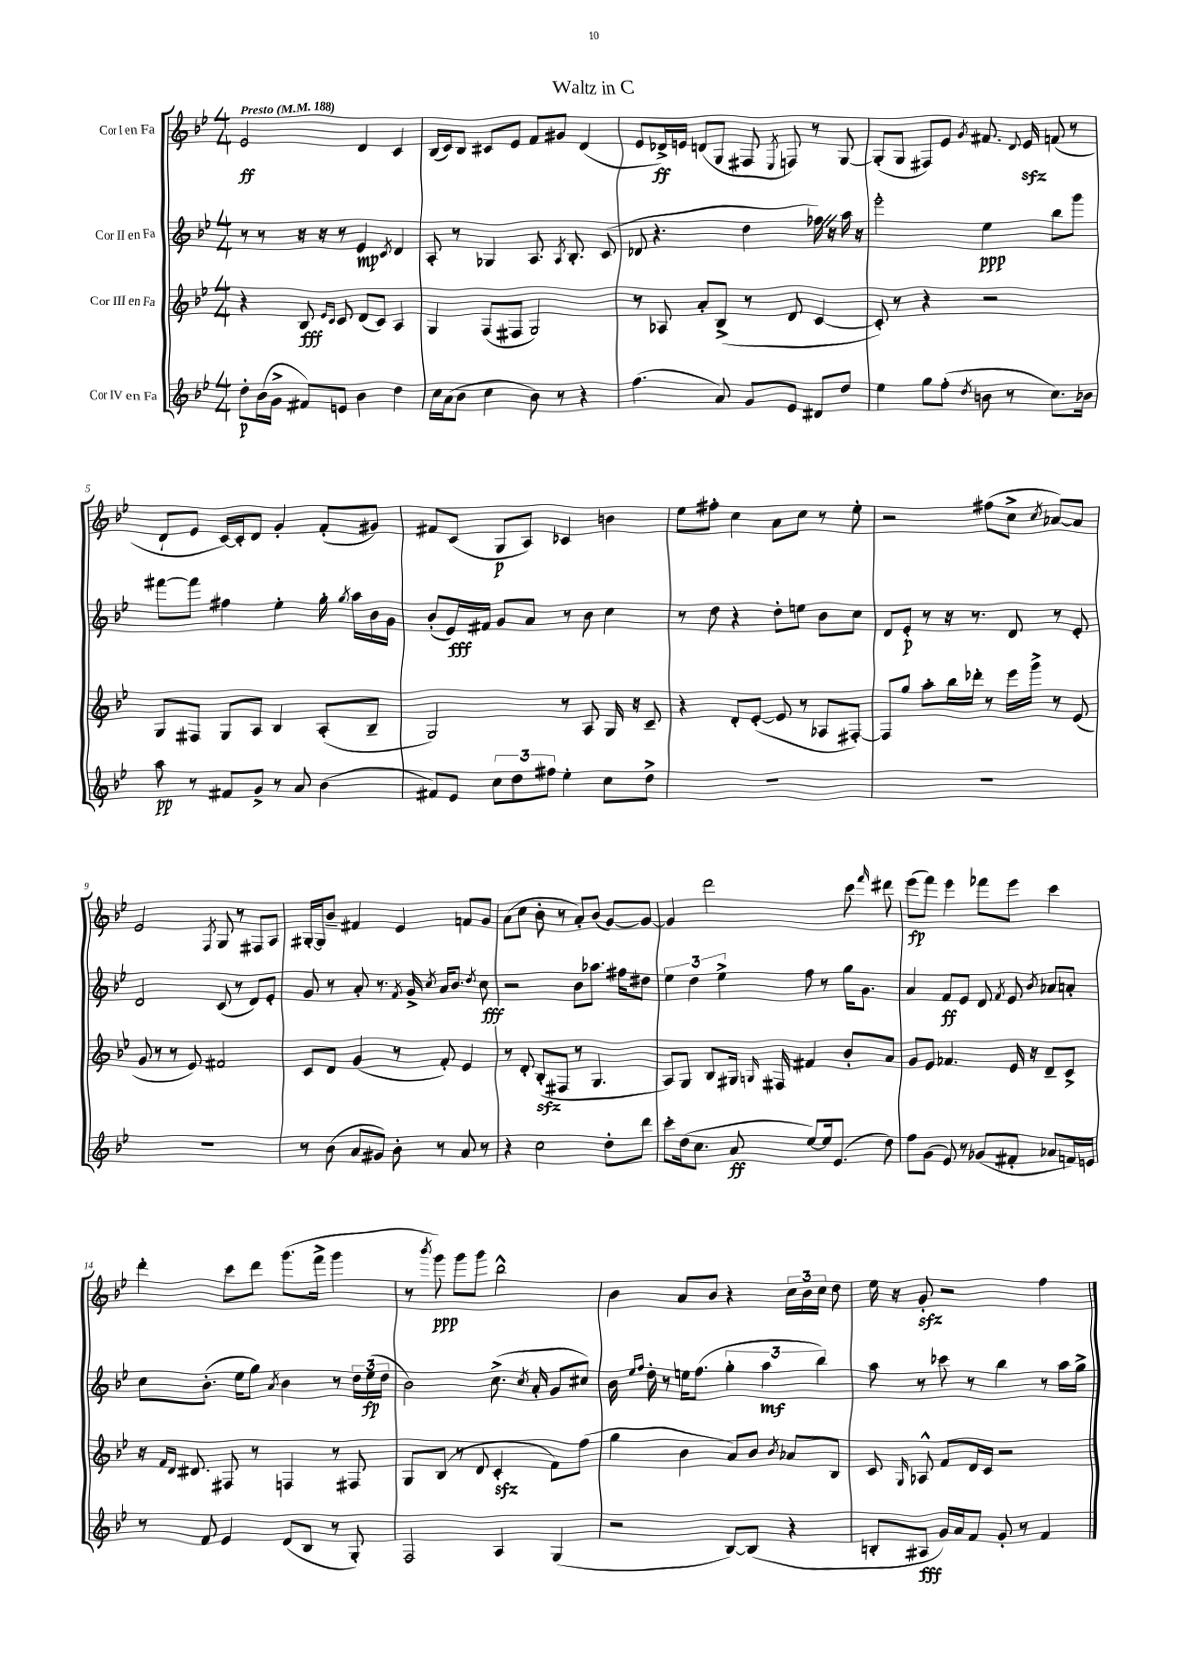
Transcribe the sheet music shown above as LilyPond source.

\header { title = "Waltz in C" }
<<
\new StaffGroup <<
\new Staff = "s0" \with { instrumentName = "Cor I en Fa" } {
    \clef treble \key bes \major \numericTimeSignature \time 4/4 \tempo "Presto" 4 = 188
    \autoBeamOff ees'2\ff d'4 c'4 |
    bes16[( c'16) bes8] cis'8[ ees'8] f'8[ gis'8] d'4( |
    ees'8[ des'16->\ff) e'16] d'8[( g8] fis8 \acciaccatura { ees8 } f8) r8 g8~ |
    g8[-.( g8] fis8[) ees'8] \acciaccatura { g'8 } fis'8. \appoggiatura { d'8 } ees'16\sfz f'8( r8 |
    d'8[-! ees'8] c'16[~) c'16-. d'8] g'4-. f'8[-.( gis'8]) |
    fis'8[ c'8]( g8[\p a8]) ces'4 b'4 |
    ees''8[ fis''8]-. c''4 a'8[ c''8] r8 ees''8-. |
    r2 fis''8[( c''8]-> \acciaccatura { c''8 } aes'8[~) aes'8] |
    ees'2 \acciaccatura { f8 } g8 r8 fis8[ a8] |
    gis16[~-. gis16 bes'8]-- fis'4 ees'4 f'8[ g'8] |
    a'8[( c''8] bes'8-. r8 a'8[-.) bes'8]( g'8[~) g'8]~ |
    g'4 d'''2 c'''8 \grace { f'''16 } dis'''8 |
    ees'''8[\fp( f'''8]) ees'''4 fes'''8[ ees'''8] c'''4 |
    d'''4-. c'''8[ d'''8] g'''8.[( f'''16]-> g'''4 |
    r8 \acciaccatura { bes'''8 } g'''8\ppp) g'''8[ g'''8] bes''2-^ |
    bes'4 a'8[ bes'8] r4 \tuplet 3/2 { c''16[ bes'16 c''16] } d''8 |
    ees''16 r16 g'8-.\sfz r2 f''4 \bar "|." |
}
\new Staff = "s1" \with { instrumentName = "Cor II en Fa" } {
    \clef treble \key bes \major \numericTimeSignature \time 4/4
    \autoBeamOff r8 r8 r16 r16 r8 ees'4\mp \acciaccatura { c'8 } d'4 |
    a8-. r8 ges4 a8. \acciaccatura { a8 } bes8.-. c'8( |
    des'8 r4. d''4 fes''16) \once \override BreathingSign.text = \markup { \musicglyph "scripts.caesura.straight" } \breathe r16 a''16 r16 |
    ees'''2-. ees''4\ppp bes''8[ g'''8] |
    fis'''8[~ fis'''8] fis''4 ees''4-. g''16-. \acciaccatura { g''8 } a''16[ bes'16 g'16] |
    bes'8[-.( ees'16\fff) fis'16] g'8[ a'8] r8 bes'8 c''4 |
    r8 d''8 r4 d''8[-. e''8] bes'8[ c''8] |
    d'8[ ees'8]-.\p r8 r16 r8. d'8 r8 ees'8-. |
    d'2 c'8( r8 d'8[) ees'8]-. |
    g'8 r8 a'8-. r8. \acciaccatura { f'8 } g'16-> \acciaccatura { c''8 } a'16[ bes'8.] \acciaccatura { d''8 } c''8\fff |
    r2 bes'8[ aes''8.] fis''16[ dis''8] |
    \tuplet 3/2 { ees''4 d''4 ees''4-> } f''8 r8 g''16[ g'8.] |
    a'4 f'8[\ff ees'8] d'8 \acciaccatura { f'8 } ees'8 \acciaccatura { bes'8 } aes'8[ a'8]-. |
    c''8[ bes'8.]-.( ees''16[ g''8]) \acciaccatura { a'8 } bes'4 r8 \tuplet 3/2 { d''16[ ees''16\fp( d''16] } |
    bes'2) c''8.->( \acciaccatura { c''8 } a'16-. g'8[ cis''8]) |
    bes'16 \grace { ees''16[ f''16] } d''16-. r8 e''16[ f''8.]( \tuplet 3/2 { g''4-. a''4\mf bes''4) } |
    a''8 r8 ces'''8 r8 bes''4 r8 a''16[ g''16]-> \bar "|." |
}
\new Staff = "s2" \with { instrumentName = "Cor III en Fa" } {
    \clef treble \key bes \major \numericTimeSignature \time 4/4
    \autoBeamOff r4 bes8\fff \grace { ees'16[ c'16] } c'8 d'8[( c'8]) a4 |
    g4 f8[( fis8] g2) |
    r8 aes8 a'8[-. bes8]->( r8 d'8 c'4~ |
    c'8-.) r8 r4 r2 |
    g8[ fis8] g8[ a8] bes4 a8[-.( bes8]-- |
    g2) r8 a8 g16 r16 c'8-- |
    r4 d'8[-. ees'8]~-.( ees'8 r8 aes8[ fis8]~-.) |
    fis8[ g''8] a''8[-. bes''16 des'''16]-. r8 ees'''16[ g'''16]-> r8 ees'8( |
    g'8 r8 r8 ees'8) fis'2 |
    c'8[ d'8] g'4( r8 f'8-.) ees'4 |
    r8 d'8-. bes8[-.\sfz( fis8] r8 g4. |
    a8[) g8] bes8[ gis16] \grace { g16 } fis16 fis'4 bes'8[-. a'8] |
    g'8[ ees'8] fes'4. ees'16 r16 d'8[-- c'8]-> |
    r16 \grace { f'16[ d'16] } dis'8. fis8 r8 f4 r8 fis8 |
    g8[ bes8]( r8 d'8 c'4-.\sfz f'8[) f''8]( |
    g''4 bes'4 a'8[) bes'8] \acciaccatura { bes'8 } aes'8[ bes8] |
    c'8 \grace { g16 } aes8-^ f'8[ d'16 c'16] r2 \bar "|." |
}
\new Staff = "s3" \with { instrumentName = "Cor IV en Fa" } {
    \clef treble \key bes \major \numericTimeSignature \time 4/4
    \autoBeamOff d''8[-.\p bes'16( g'16]-> fis'8[) e'8] bes'4 d''4 |
    c''16[ a'16( bes'8] c''4 bes'8) r8 r4 |
    f''4.( a'8) g'8[ ees'8] dis'8[ d''8] |
    ees''4 g''8[ f''8]-.( \acciaccatura { d''8 } b'8 r8 c''8.[) bes'16] |
    a''8\pp r8 fis'8[ g'8]-> r8 a'8 bes'4( |
    fis'8[) ees'8] \tuplet 3/2 { c''8[ d''8 fis''8] } ees''4-. c''8[ d''8]-> |
    R1 |
    R1 |
    R1 |
    r8 bes'8( a'8[ gis'8]) bes'8-. r8 a'8 r8 |
    r4 c''2 d''8[-. d'''8] |
    c'''8[-. d''16( c''8.] a'8\ff ees''8[~) ees''16 ees'8.]( d''8) |
    f''8[ g'8]( ees'8) r8 ges'8[( fis'8]-. aes'8[ f'16) e'16] |
    r8 f'8 ees'4 d'8[( bes8] r8 g8-.) |
    f2 a4 g4( |
    r2 bes8[~) bes8]( r4 |
    b8[-. ais8]\fff g'16[) a'16 f'8] g'8-. r8 f'4 \bar "|." |
}
>>
>>
